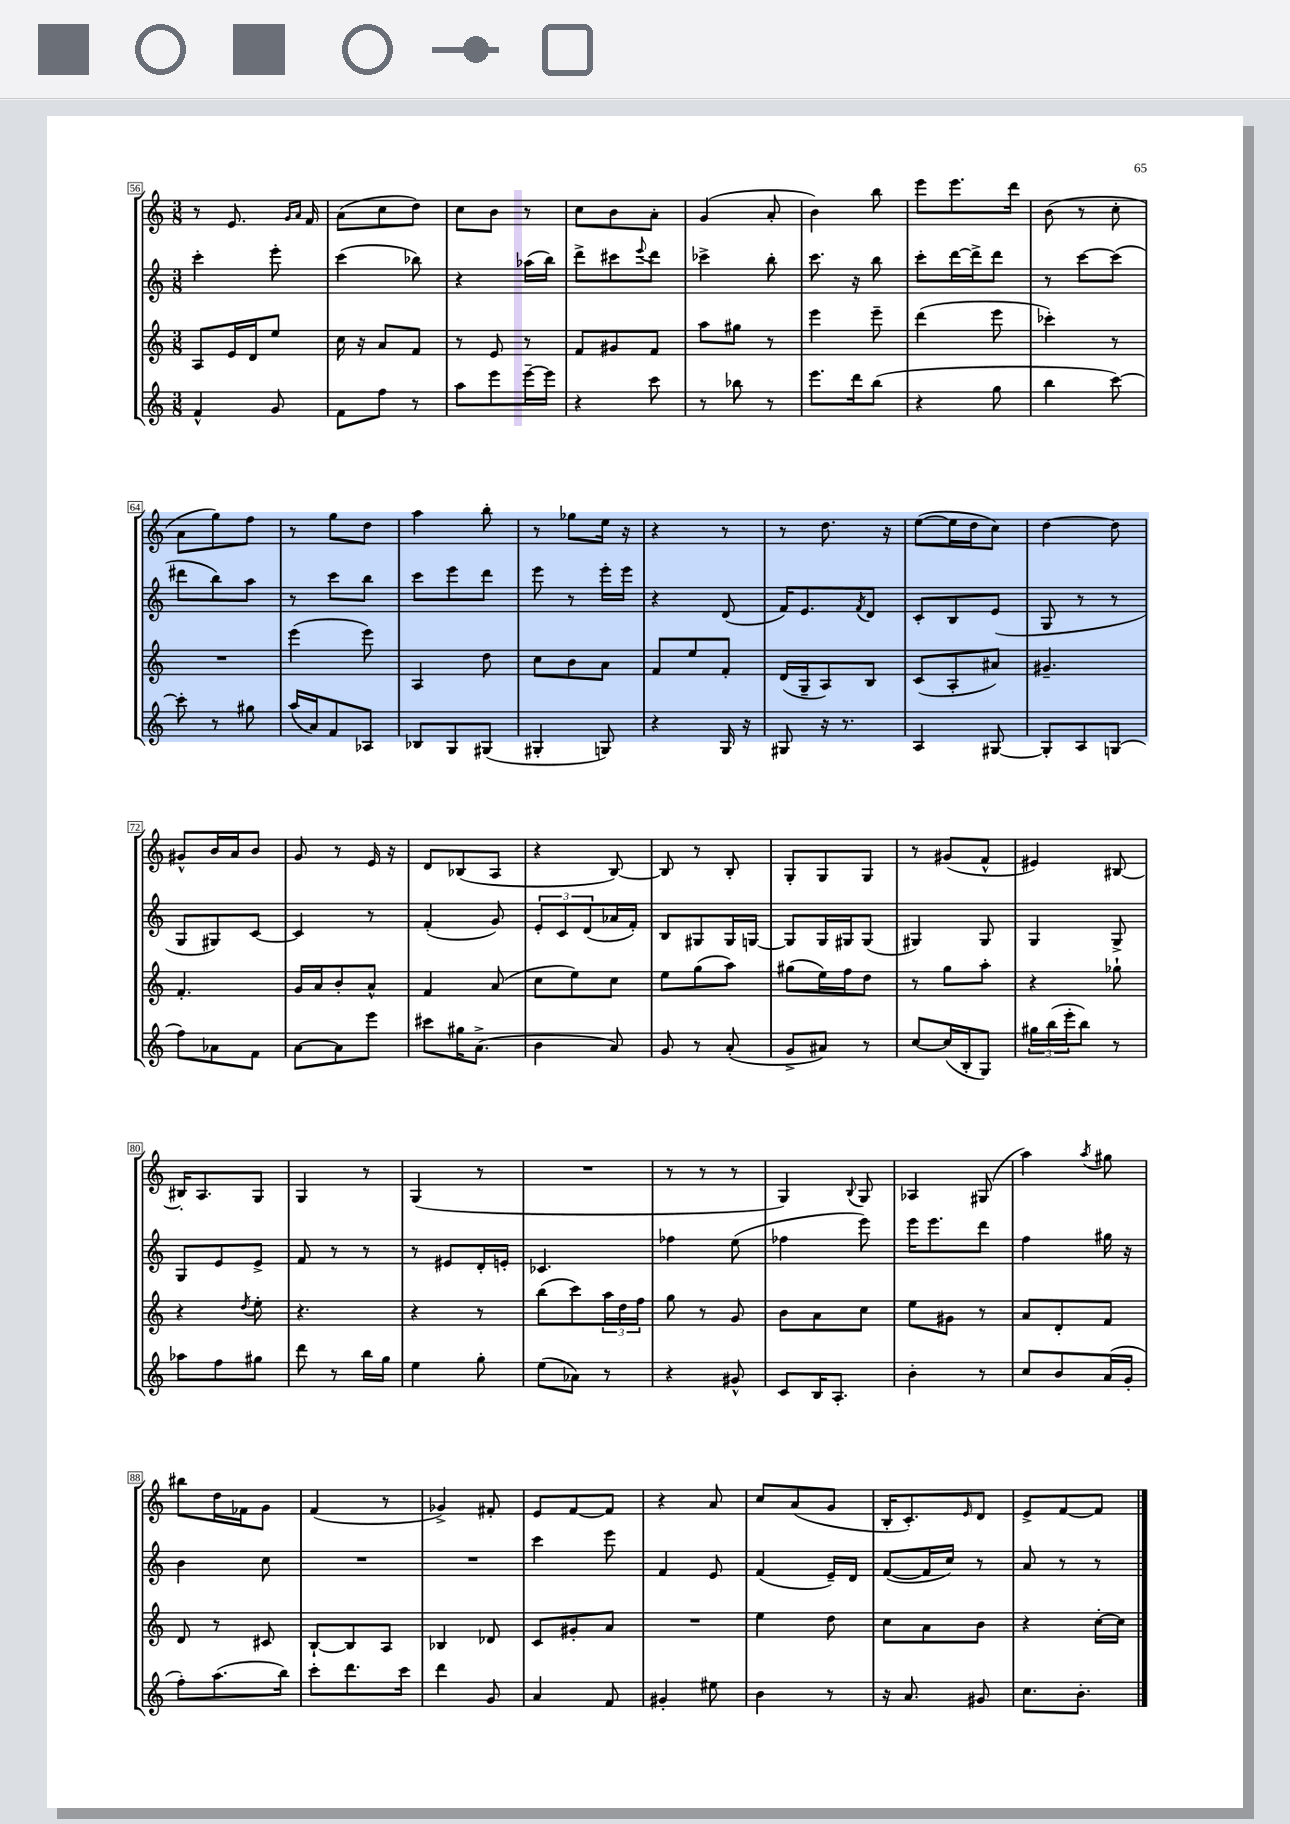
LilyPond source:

<<
\new StaffGroup <<
\new Staff = "s0" {
    \clef treble \key c \major \numericTimeSignature \time 3/8
    r8 e'8. \grace { g'16 a'16 } f'16 |
    a'8( c''8 d''8) |
    c''8 b'8 r8 |
    c''8 b'8 a'8-. |
    g'4( a'8-. |
    b'4) b''8 |
    e'''8 e'''8. d'''16 |
    b'8( r8 c''8-. |
    a'8 g''8) f''8 |
    r8 g''8 d''8 |
    a''4 b''8-. |
    r8 ges''8 e''16 r16 |
    r4 r8 |
    r8 d''8. r16 |
    e''8~( e''16 d''16 c''8) |
    d''4~ d''8 |
    gis'8-^ b'16 a'16 b'8 |
    g'8 r8 e'16 r16 |
    d'8 bes8( a8 |
    r4 b8~) |
    b8 r8 b8-. |
    g8-. g8 g8 |
    r8 gis'8( f'8-^ |
    eis'4) bis8~ |
    bis16-. a8. g8 |
    g4 r8 |
    g4( r8 |
    R4. |
    r8 r8 r8 |
    g4) \appoggiatura { b8 } g8 |
    aes4 gis8( |
    a''4) \acciaccatura { a''8 } gis''8 |
    bis''8 d''16 fes'16 g'8 |
    f'4( r8 |
    ges'4->) fis'8-. |
    e'8 f'8~ f'8 |
    r4 a'8 |
    c''8 a'8( g'8 |
    b16-. c'8.-.) \grace { e'16 } d'8 |
    e'8-> f'8~ f'8 \bar "|." |
}
\new Staff = "s1" {
    \clef treble \key c \major \numericTimeSignature \time 3/8
    c'''4-. e'''8-. |
    c'''4( bes''8) |
    r4 aes''16( b''16) |
    d'''8-> cis'''8 \appoggiatura { e'''8 } d'''8 |
    ces'''4-> b''8-. |
    c'''8. r16 b''8 |
    c'''8-. d'''16~ d'''16-> d'''8 |
    r8 c'''8~ c'''8( |
    dis'''8 b''8) a''8 |
    r8 c'''8 b''8 |
    c'''8 e'''8 d'''8 |
    e'''8 r8 e'''16-. e'''16 |
    r4 d'8( |
    f'16) e'8. \acciaccatura { f'8 } d'8 |
    c'8-. b8 e'8( |
    g8 r8 r8 |
    g8 gis8) c'8~ |
    c'4 r8 |
    f'4-.( g'8) |
    \tuplet 3/2 { e'8-. c'8 d'8( } aes'16 f'16-.) |
    b8 gis8 gis16 g16~ |
    g8 g16 gis16 gis8( |
    gis4) gis8 |
    g4 g8-> |
    g8 e'8 e'8-> |
    f'8 r8 r8 |
    r8 eis'8 d'16-. e'16-. |
    ces'4. |
    fes''4 e''8( |
    fes''4 e'''8) |
    e'''16 e'''8. d'''8 |
    f''4 gis''16 r16 |
    b'4 c''8 |
    R4. |
    R4. |
    c'''4 e'''8 |
    f'4 e'8 |
    f'4( e'16--) d'16 |
    f'8~( f'16 c''16) r8 |
    a'8 r8 r8 \bar "|." |
}
\new Staff = "s2" {
    \clef treble \key c \major \numericTimeSignature \time 3/8
    a8 e'16 d'16 e''8 |
    c''16 r16 a'8 f'8 |
    r8 e'8 r8 |
    f'8 gis'8 f'8 |
    a''8 gis''8 r8 |
    e'''4 e'''8-- |
    d'''4( e'''8 |
    ces'''4-.) r8 |
    R4. |
    e'''4( e'''8) |
    a4 d''8 |
    c''8 b'8 a'8 |
    f'8 e''8 f'8-. |
    d'16( g16-- a8) b8 |
    c'8( a8-. ais'8) |
    gis'4.-- |
    f'4.-. |
    g'16 a'16 b'8-. a'8-^ |
    f'4 a'8( |
    c''8 e''8) c''8 |
    e''8 g''8( a''8) |
    gis''8( e''16) f''16 d''8 |
    r8 g''8 a''8-. |
    r4 ges''8-! |
    r4 \acciaccatura { d''8 } e''8-. |
    r4. |
    r4 r8 |
    b''8( c'''8) \tuplet 3/2 { a''16 d''16 f''16 } |
    g''8 r8 g'8 |
    b'8 a'8 c''8 |
    e''8 gis'8 r8 |
    a'8 d'8-. f'8 |
    d'8 r8 cis'8 |
    b8~-! b8 a8 |
    bes4 des'8 |
    c'8 gis'8-. a'8 |
    R4. |
    e''4 d''8 |
    c''8 a'8 b'8 |
    r4 c''16~-. c''16 \bar "|." |
}
\new Staff = "s3" {
    \clef treble \key c \major \numericTimeSignature \time 3/8
    f'4-^ g'8 |
    f'8 f''8 r8 |
    a''8 e'''8 e'''16~-- e'''16 |
    r4 c'''8 |
    r8 bes''8 r8 |
    e'''8. d'''16 b''8( |
    r4 g''8 |
    b''4 c'''8~) |
    c'''8-. r8 gis''8 |
    a''16( a'16) f'8 aes8 |
    bes8 g8 gis8( |
    gis4-. g8) |
    r4 g16 r16 |
    gis8 r16 r8. |
    a4 gis8~ |
    gis8-. a8 g8( |
    f''8) aes'8 f'8 |
    a'8~ a'8 e'''8 |
    cis'''8 gis''16 a'8.->( |
    b'4 a'8) |
    g'8 r8 a'8-.( |
    g'8-> ais'8) r8 |
    c''8~ c''16( b16-. g8) |
    \tuplet 3/2 { gis''16 b''16( e'''16-. } b''8) r8 |
    aes''8 f''8 gis''8 |
    d'''8 r8 b''16 g''16 |
    e''4 g''8-. |
    e''8( aes'8) r8 |
    r4 gis'8-^ |
    c'8 b16 a8.-. |
    b'4-. r8 |
    c''8 b'8 a'16( g'16-. |
    f''8-.) a''8.( b''16) |
    c'''8-. d'''8. c'''16 |
    d'''4 g'8 |
    a'4 f'8 |
    gis'4-. eis''8 |
    b'4 r8 |
    r16 a'8. gis'8 |
    c''8. b'8.-. \bar "|." |
}
>>
>>
\layout { \context { \Score currentBarNumber = #56 \override BarNumber.stencil = #(make-stencil-boxer 0.1 0.3 ly:text-interface::print) } }
